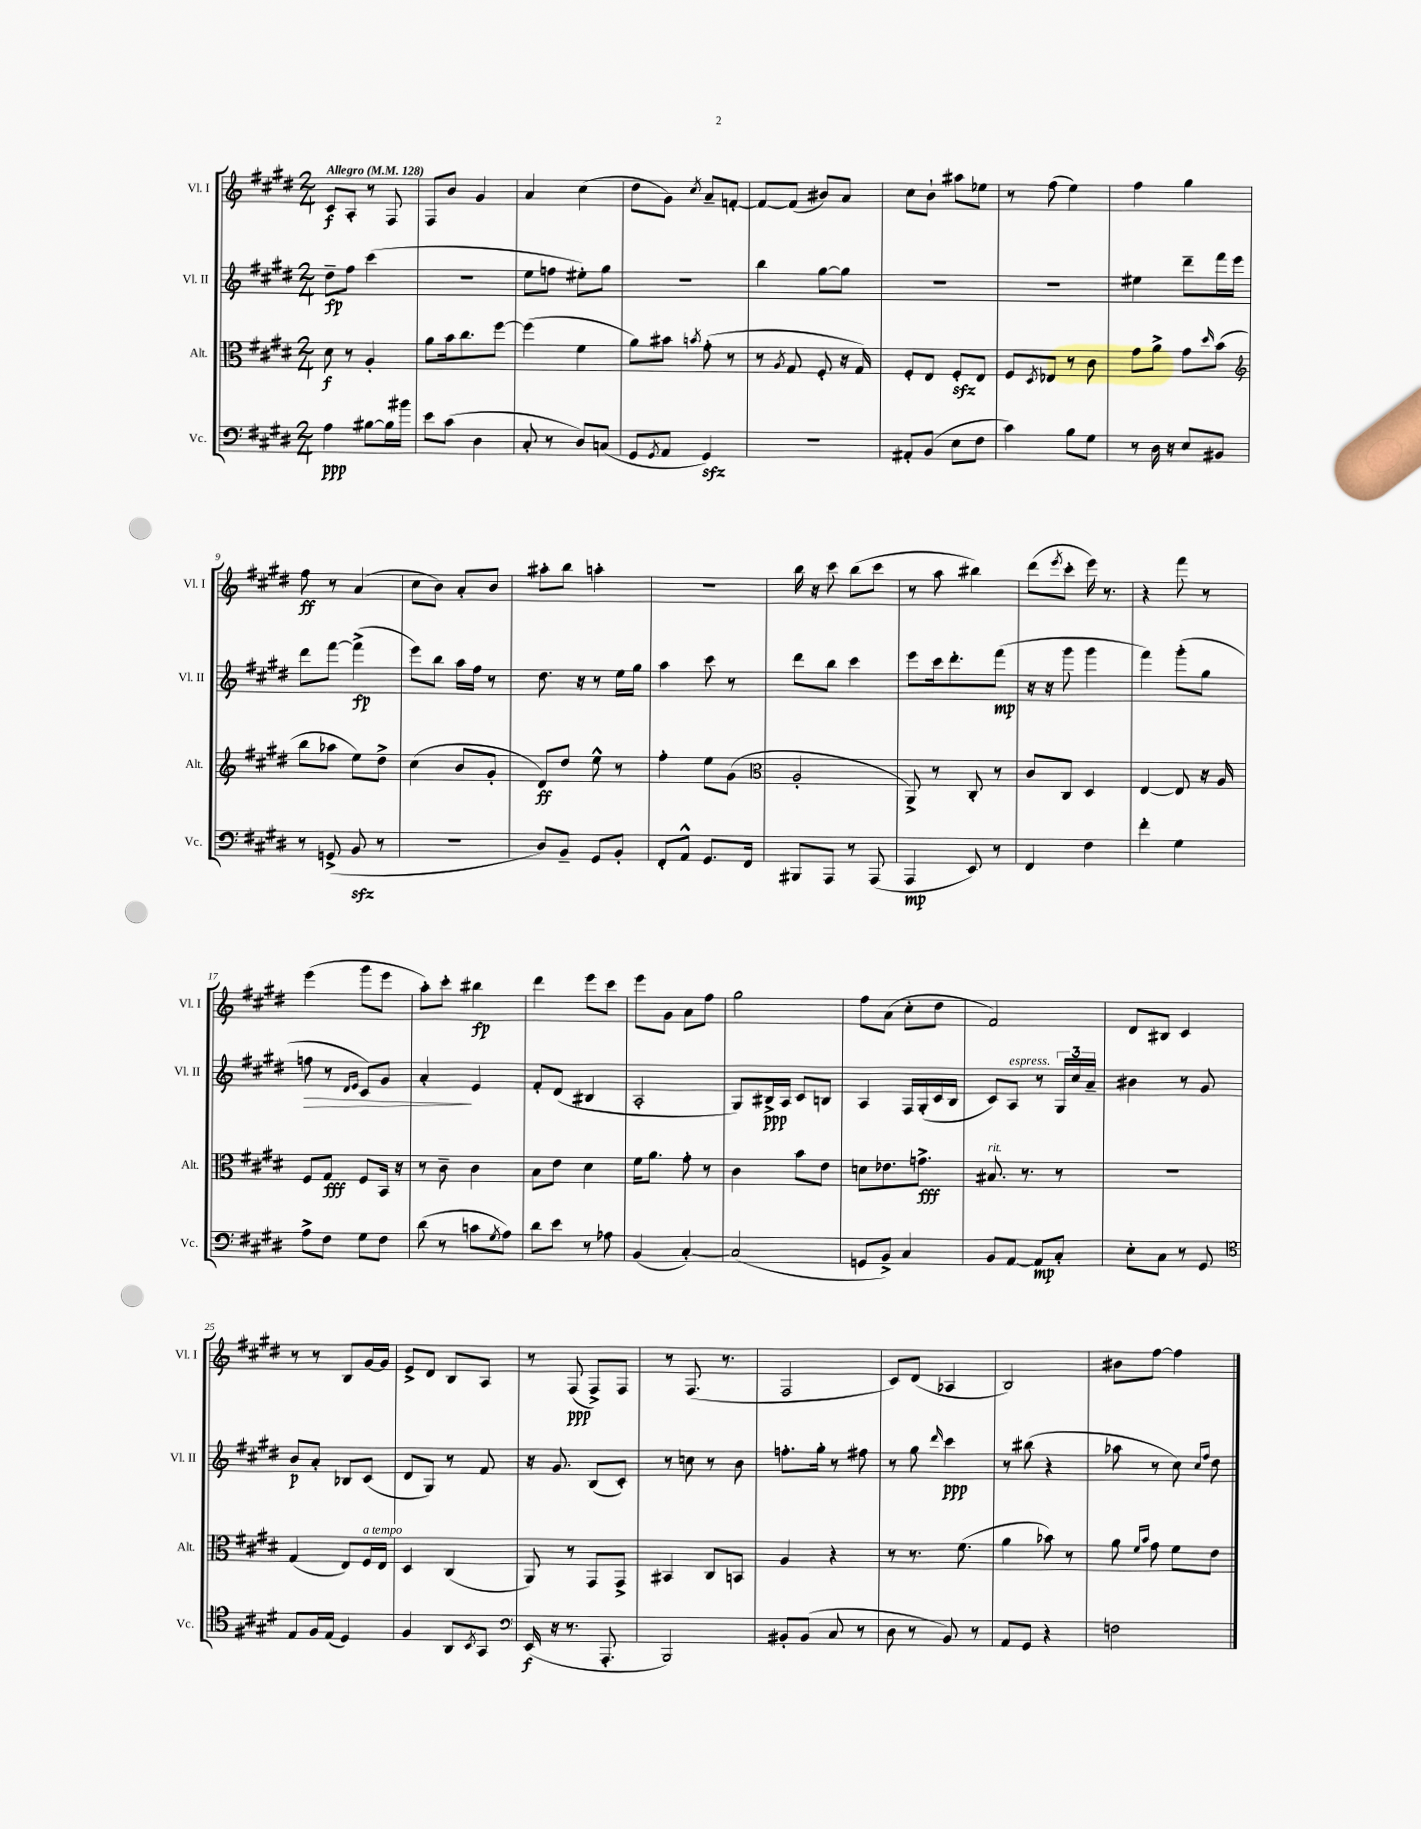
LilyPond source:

<<
\new StaffGroup <<
\new Staff = "s0" \with { instrumentName = "Vl. I" shortInstrumentName = "Vl. I" } {
    \clef treble \key e \major \numericTimeSignature \time 2/4 \tempo "Allegro" 4 = 128
    cis'8\f a8-. r8 fis8 |
    fis8 b'8 gis'4 |
    a'4 cis''4( |
    dis''8 gis'8) \acciaccatura { cis''8 } a'8-- f'8~-. |
    f'8~ f'8( bis'8) a'8 |
    cis''8 b'8-! ais''8 ees''8 |
    r8 fis''8( e''4) |
    fis''4 gis''4 |
    fis''8\ff r8 a'4( |
    cis''8 b'8) a'8-. b'8 |
    ais''8-. b''8 a''4-. |
    R2 |
    b''16 r16 cis'''8 b''8( cis'''8 |
    r8 a''8 bis''4) |
    dis'''8( \acciaccatura { e'''8 } cis'''8-. e'''16) r8. |
    r4 fis'''8 r8 |
    e'''4( gis'''8 e'''8 |
    a''8-.) cis'''8-. bis''4\fp |
    dis'''4 e'''8 cis'''8 |
    e'''8 gis'8 a'8 fis''8 |
    gis''2 |
    fis''8 a'8( cis''8-. dis''8 |
    fis'2) |
    dis'8 bis8 cis'4 |
    r8 r8 b8 gis'16~ gis'16 |
    e'8-> dis'8 b8 a8 |
    r8 fis8\ppp( fis8->) fis8 |
    r8 fis8.( r8. |
    fis2 |
    cis'8) dis'8( aes4 |
    b2) |
    bis'8 fis''8~ fis''4 \bar "|." |
}
\new Staff = "s1" \with { instrumentName = "Vl. II" shortInstrumentName = "Vl. II" } {
    \clef treble \key e \major \numericTimeSignature \time 2/4
    dis''8--\fp fis''8 cis'''4( |
    r2 |
    e''8 f''8 eis''8-.) gis''8 |
    R2 |
    b''4 gis''8~ gis''8 |
    R2 |
    R2 |
    eis''4 dis'''8-- fis'''16 e'''16 |
    dis'''8 fis'''8~ fis'''4->\fp( |
    e'''8) b''8 a''16 fis''16 r8 |
    dis''8. r16 r8 e''16 gis''16 |
    a''4 cis'''8 r8 |
    dis'''8 b''8 cis'''4 |
    e'''8 cis'''16 dis'''8.-. fis'''8\mp( |
    r16 r16 gis'''8 gis'''4 |
    fis'''4) gis'''8-.( gis''8 |
    f''8\> r8 \grace { dis'16 e'16 } cis'8) gis'8 |
    a'4-.\! e'4 |
    fis'8-. dis'8( bis4 |
    a2-. |
    gis8) bis16->\ppp a16 cis'8 b8 |
    a4 fis16 gis16-.( cis'16 b16 |
    cis'8) a8^\markup { \italic "espress." } r8 \tuplet 3/2 { gis16 cis''16 a'16-- } |
    bis'4 r8 gis'8 |
    b'8\p a'8-. bes8 cis'8( |
    dis'8 gis8) r8 fis'8 |
    r16 gis'8. b8( cis'8-.) |
    r8 c''8 r8 b'8 |
    f''8.-. gis''16-. r8 fis''8 |
    r8 gis''8 \grace { dis'''16 } cis'''4\ppp |
    r8 bis''8( r4 |
    aes''8 r8 cis''8) \grace { cis''16 fis''16 } dis''8 \bar "|." |
}
\new Staff = "s2" \with { instrumentName = "Alt." shortInstrumentName = "Alt." } {
    \clef alto \key e \major \numericTimeSignature \time 2/4
    dis'8\f r8 a4-. |
    a'8 b'16 cis''8. fis''8~ |
    fis''4( fis'4 |
    a'8) bis'8 \acciaccatura { b'8 } gis'8-.( r8 |
    r8 \acciaccatura { a8 } gis8 fis8-. r16 gis16) |
    fis8-. e8 fis8-.\sfz e8 |
    fis8 \acciaccatura { dis8 } ees8 r8 cis'8 |
    gis'8 a'8-> gis'8 \grace { dis''16 } b'8( |
    \clef treble b''8 aes''8 e''8) dis''8-> |
    cis''4( b'8 gis'8-. |
    dis'8\ff) dis''8 e''8-^ r8 |
    fis''4-. e''8 gis'8( |
    \clef alto a2-. |
    a,8->) r8 cis8-. r8 |
    cis'8 cis8 dis4 |
    e4~ e8 r16 a16 |
    fis8 gis8\fff fis8 b,16 r16 |
    r8 cis'8-- cis'4 |
    b8 e'8 dis'4 |
    fis'16 a'8. gis'8-. r8 |
    cis'4 b'8 e'8 |
    d'8 ees'8. g'8.->\fff |
    bis8.^\markup { \italic "rit." } r8. r8 |
    r2 |
    gis4( e8) fis16^\markup { \italic "a tempo" } e16 |
    dis4 cis4( |
    a,8) r8 gis,8 gis,8-> |
    bis,4 cis8 b,8 |
    a4 r4 |
    r8 r8. fis'8.( |
    a'4 bes'8) r8 |
    a'8 \grace { fis'16 b'16 } gis'8 fis'8 e'8 \bar "|." |
}
\new Staff = "s3" \with { instrumentName = "Vc." shortInstrumentName = "Vc." } {
    \clef bass \key e \major \numericTimeSignature \time 2/4
    a4\ppp bis8~ bis16 bis'16 |
    e'8 cis'8( dis4 |
    cis8-. r8 dis8) c8( |
    gis,8 \acciaccatura { gis,8 } a,8 gis,4\sfz) |
    r2 |
    ais,8-. b,8( e8 fis8 |
    cis'4) b8 gis8 |
    r8 dis16 r16 e8 bis,8 |
    r8 g,8->( b,8\sfz r8 |
    R2 |
    dis8) b,8-- gis,8 b,8-. |
    fis,8-. a,8-^ gis,8. fis,16 |
    bis,,8 a,,8 r8 a,,8( |
    a,,4\mp e,8) r8 |
    fis,4 fis4 |
    fis'4-. gis4 |
    a8-> fis8 gis8 fis8 |
    dis'8( r8 c'8 \acciaccatura { gis8 } a8) |
    dis'8 e'8 r8 aes8 |
    b,4( cis4~-.) |
    cis2( |
    g,8 b,8->) cis4 |
    b,8 a,8~ a,8\mp cis8-. |
    e8-. cis8 r8 gis,8 |
    \clef tenor e8 fis16 e16( dis4) |
    fis4 a,8 \acciaccatura { b,8 } gis,8 |
    \clef bass e,16\f( r16 r8. a,,8.-. |
    b,,2) |
    bis,8-. bis,8( cis8 r8 |
    dis8 r8 b,8) r8 |
    a,8 gis,8 r4 |
    f2 \bar "|." |
}
>>
>>
